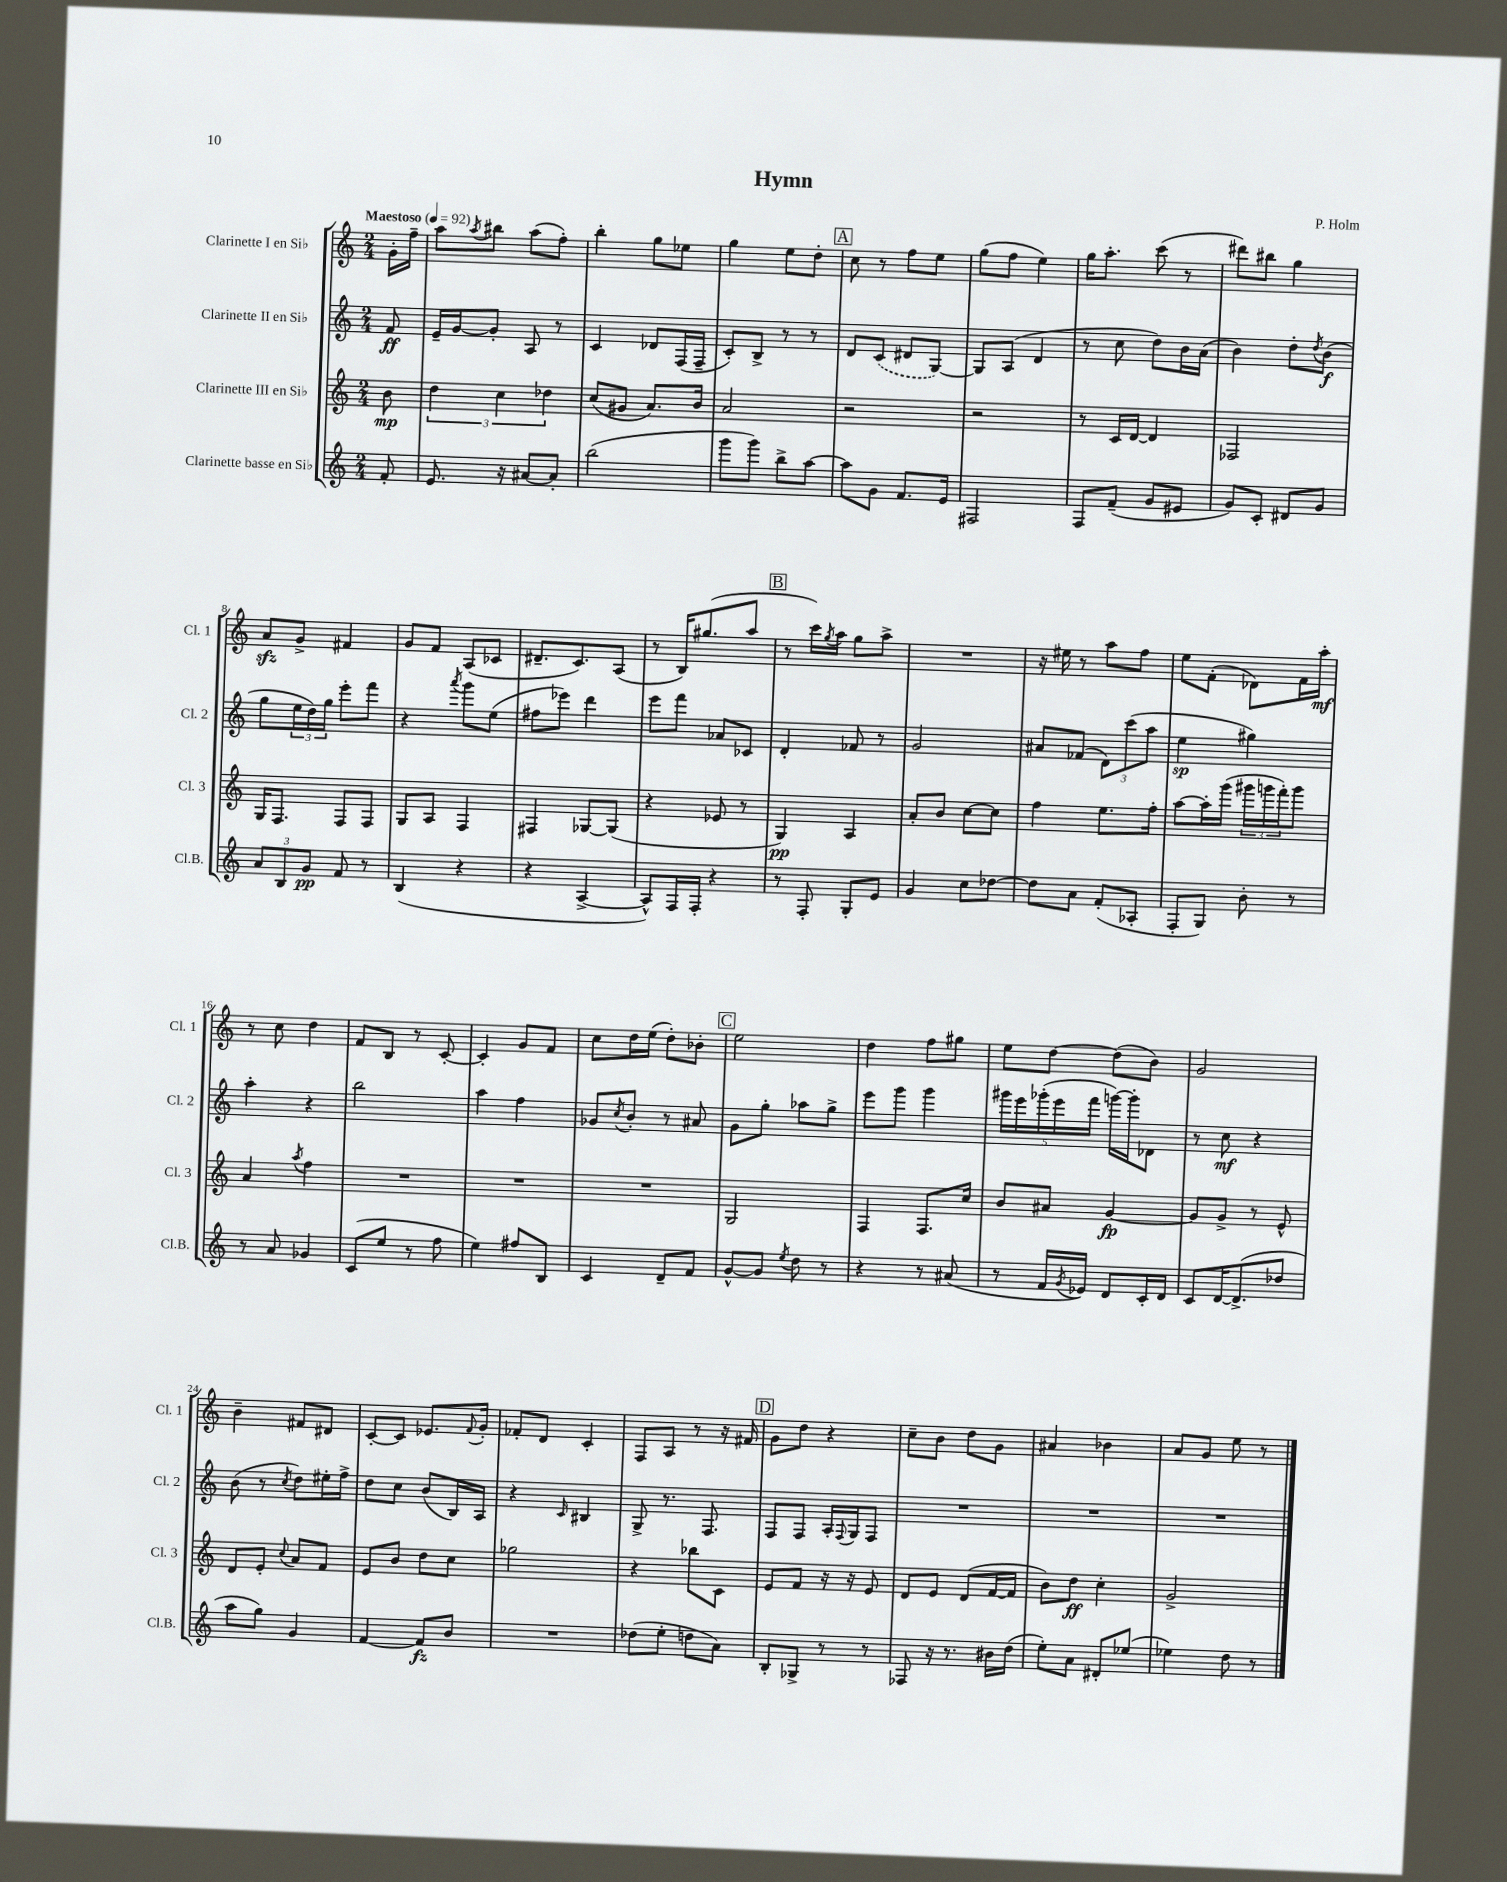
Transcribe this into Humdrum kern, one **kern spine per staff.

**kern	**kern	**kern	**kern
*staff4	*staff3	*staff2	*staff1
*clefG2	*clefG2	*clefG2	*clefG2
*k[]	*k[]	*k[]	*k[]
*M2/4	*M2/4	*M2/4	*M2/4
*MM92	*MM92	*MM92	*MM92
8f'	8b	8f	16g'
.	.	.	16ff~
=	=	=	=
8.e	6dd	16e~	8aa
.	.	[16g	.
.	.	.	8qaa
.	.	8g']	8bb#
.	6cc	.	.
16r	.	.	.
[8a#	.	8A	(8aa
.	6dd-	.	.
8a#']	.	8r	8ff')
=	=	=	=
(2bb	(8cc	4c	4bb'
.	8g#	.	.
.	8.a)	8d-	8gg
.	.	(16F	8ee-
.	16b	16F~	.
=	=	=	=
8ggg	2a	8c')	4gg
8ggg)	.	8B^	.
8bb^	.	8r	8ee
[8aa	.	8r	8dd'
=	=	=	=
8aa]	2r	8d	8cc
8g	.	(8c	8r
8.f	.	8d#	8ff
.	.	[8G)	8ee
16e	.	.	.
=	=	=	=
2F#	2r	8G]	(8gg
.	.	(8A	8ff
.	.	4d	4ee)
=	=	=	=
8F	8r	8r	16gg
.	.	.	8.aa'
(8f~	16c	8cc	.
.	[16d	.	.
8g	4d]	8dd)	(8ccc
8e#	.	16b	8r
.	.	(16a	.
=	=	=	=
8g)	2F-	4b)	8ddd#)
8c'	.	.	8bb#
8d#	.	8dd'	4gg
.	.	8qdd	.
8g	.	(8b	.
=	=	=	=
12a	16G	8gg	8a
.	8.F	.	.
12B	.	.	.
.	.	24ee	8g^
12g	.	24dd)	.
.	.	24gg	.
8f	8F	8eee'	4f#
8r	8F	8fff	.
=	=	=	=
(4B	8G	4r	8g
.	8A	.	8f
.	.	8qaaa	.
4r	4F	8ggg	(8A
.	.	(8ee	8c-
=	=	=	=
4r	4F#	8ff#	8.d#~
.	.	8eee-)	.
.	.	.	8.c)
[4A^	[8G-	4ddd	.
.	(8G-]	.	(8A
=	=	=	=
8A^^])	4r	8eee	8r
16F	.	8fff	16B)
16F'	.	.	(8.gg#
4r	8e-	8a-	.
.	8r	8c-	8aa
=	=	=	=
8r	4G)	4d'	8r
8F'	.	.	16ccc)
.	.	.	8qgg
.	.	.	16aa
8G'	4A	8f-	8gg
8e	.	8r	8aa^
=	=	=	=
4g	8a'	2g	2r
.	8b	.	.
8cc	[8cc	.	.
[8dd-	8cc]	.	.
=	=	=	=
8dd-]	4ff	8a#	16r
.	.	.	16ee#
8a	.	(8f-	8r
(8f'	8.ee	12d)	8aa
.	.	(12ccc	.
8A-'	.	.	8ff
.	.	12aa	.
.	16ff'	.	.
=	=	=	=
8F'	[8aa	4ee	8ee
8G)	16aa']	.	(8f'
.	(16ggg	.	.
8b'	24ggg#	4gg#)	8d-)
.	24ggg	.	.
.	24fff')	.	.
8r	8ggg	.	16f
.	.	.	16aa'
=	=	=	=
8r	4a	4aa'	8r
8a	.	.	8cc
.	8qaa	.	.
4g-	4ff	4r	4dd
=	=	=	=
(8c	2r	2bb	8f
8ee	.	.	8B
8r	.	.	8r
8ff	.	.	[8c'
=	=	=	=
4ee)	2r	4aa	4c']
8ff#	.	4ff	8g
8B	.	.	8f
=	=	=	=
4c	2r	8g-	8cc
.	.	8qcc	.
.	.	8b'	16dd
.	.	.	(16ee
8d~	.	8r	8dd')
8f	.	8a#	8b-'
=	=	=	=
[8g^^	2G	8g	2ee
8g]	.	8gg'	.
8qee	.	.	.
8dd	.	8aa-	.
8r	.	8gg^	.
=	=	=	=
4r	4F	8eee	4dd
.	.	8ggg	.
8r	8.F	4ggg	8ff
(8a#	.	.	8gg#
.	16cc	.	.
=	=	=	=
8r	8b	20ggg#	8ee
.	.	20eee	.
.	.	(20ggg-'	.
16f	8a#	.	[8dd
.	.	20eee	.
8qg	.	.	.
16e-)	.	.	.
.	.	20fff	.
8d	[4g	[16ggg)	(8dd]
.	.	16ggg']	.
16c'	.	8d-	8b)
16d	.	.	.
=	=	=	=
8c	8g]	8r	2g
[16d	8g^	8cc	.
(8.d^]	.	.	.
.	8r	4r	.
8dd-	8e^^	.	.
=	=	=	=
8aa	8d	(8b	4b~
8gg)	8e'	8r	.
.	8qqcc	8qcc	.
4g	8a	8dd)	8f#
.	8f	16ee#'	8d#
.	.	16ff^	.
=	=	=	=
[4f	8e	8dd	[8c'
.	8b	8cc	8c]
8f]	8dd	(8b	8.e-
8b	8cc	16B)	.
.	.	.	8qqf
.	.	16A	16g'
=	=	=	=
2r	2gg-	4r	8f-'
.	.	.	8d
.	.	16qqc	.
.	.	4B#	4c'
=	=	=	=
(8dd-	4r	8G^	8F
8ee'	.	8.r	8A
8dd	8bb-	.	8r
.	.	8.F	.
8a)	8c	.	16r
.	.	.	16f#
=	=	=	=
8B'	8e	8F	8g
8G-^	8f	8F	8dd
8r	16r	16A'	4r
.	.	8qqF	.
.	16r	16G	.
8r	8e	8F	.
=	=	=	=
8F-	8d	2r	8cc~
16r	8e	.	8b
8.r	.	.	.
.	(8d	.	8dd
16b#	[16f	.	8g
(16dd	16f]	.	.
=	=	=	=
8ee')	8b)	2r	4a#
8a	8dd	.	.
8d#'	4cc'	.	4b-
(8ee-	.	.	.
=	=	=	=
4ee-)	2g^	2r	8a
.	.	.	8g
8dd	.	.	8ee
8r	.	.	8r
==	==	==	==
*-	*-	*-	*-
